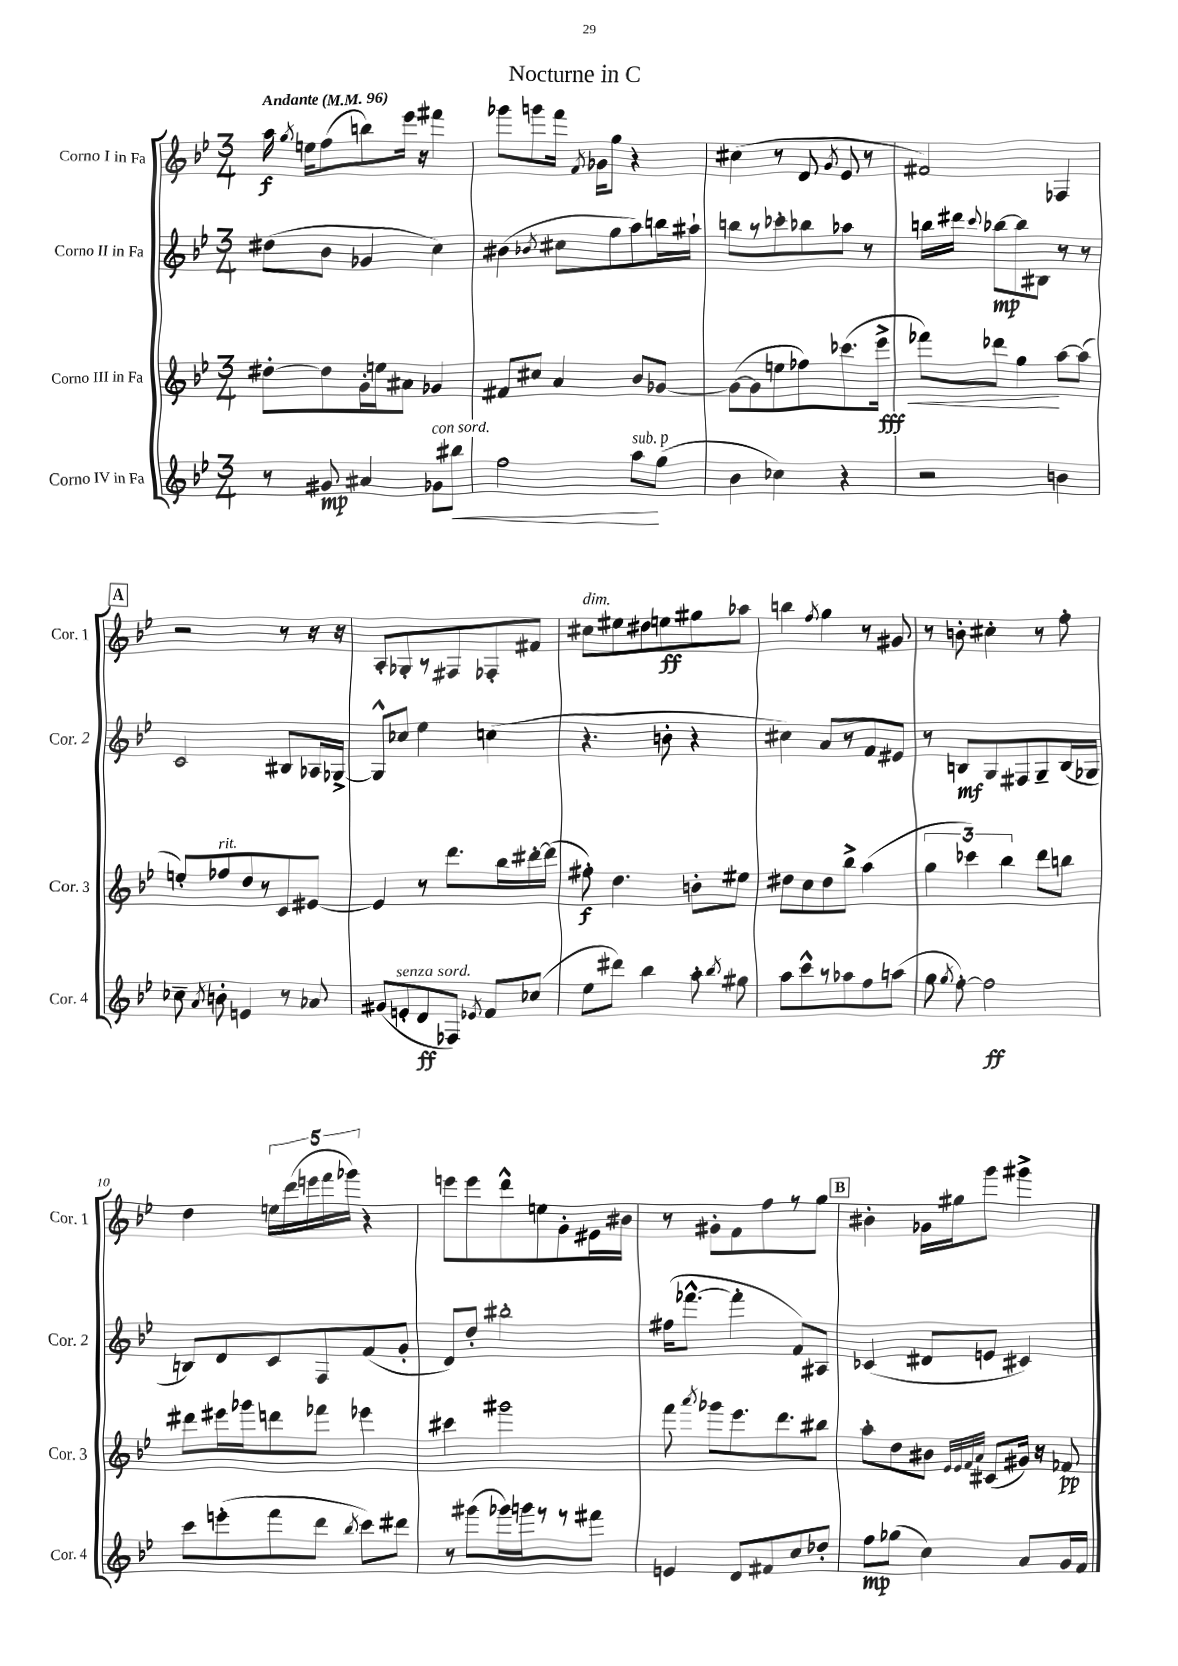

**kern	**kern	**kern	**kern
*staff4	*staff3	*staff2	*staff1
*clefG2	*clefG2	*clefG2	*clefG2
*k[b-e-]	*k[b-e-]	*k[b-e-]	*k[b-e-]
*M3/4	*M3/4	*M3/4	*M3/4
*MM96	*MM96	*MM96	*MM96
8r	[8dd#'	(8dd#	16aa
.	.	.	8qgg
.	.	.	16ee
8g#	8dd#]	8b-	(8ff
4a#	16g'	4g-	8bb)
.	16ee	.	.
.	8a#	.	16eee-
.	.	.	16r
8g-	4g-	4cc)	4fff#
8bb#	.	.	.
=	=	=	=
2ff	8f#	(4b#	8ggg-
.	8cc#	.	8ggg
.	.	8qb-	.
.	4a	8cc#	16fff
.	.	.	8qf
.	.	.	16g-
.	.	8gg	8gg
8aa	8b-	8aa)	4r
(8gg	[8g-	16bb	.
.	.	16aa#`	.
=	=	=	=
4b-	(8g-_	8bb	(4cc#
.	8g-]	8r	.
4cc-)	8ee	8ccc-'	8r
.	8ff-)	8bb-	8d
.	.	.	8qg
4r	(8.ccc-	8aa-	8e-
.	.	8r	8r
.	16eee-^	.	.
=	=	=	=
2r	8fff-)	16bb	2f#)
.	.	16ddd#	.
.	.	8qqccc	.
.	8ddd-	[8bb-	.
.	4gg	8bb-]	.
.	.	8B#	.
4b	[8aa	8r	4F-
.	(8aa]	8r	.
=	=	=	=
8cc-~	8ee')	2c	2r
8qa	.	.	.
8b'	8ff-	.	.
4e	8dd	.	.
.	8r	.	.
8r	8c	8B#	8r
8a-	[8e#	16A-	16r
.	.	[16G-^	16r
=	=	=	=
(8g#	4e#]	8G-^^]	8A'
8e'	.	8cc-	8G-'
8d	8r	4ee-	8r
8F-)	8.ddd	.	8F#
8qe-	.	.	.
8f	.	(4cc	8F-'
.	16bb-	.	.
(8cc-	[16ddd#'	.	8f#
.	(16ddd#]	.	.
=	=	=	=
8ee-	8ff#')	4.r	8cc#
8ddd#)	4.dd	.	8ee#
4bb-	.	.	8dd#
.	.	8b'	8ee
8aa'	8b'	4r	8gg#
8qbb-	.	.	.
8gg#	8ee#	.	8aa-
=	=	=	=
8aa	8dd#	4cc#)	4bb
8ccc^^	8cc	.	.
.	.	.	8qff
8r	8dd#	8a	4gg
8aa-	8bb-^	8r	.
8ff	(4aa	8f	8r
(8aa	.	8e#	8g#
=	=	=	=
8gg	6gg	8r	8r
8qgg	.	.	.
[8ff')	.	8B	8b'
.	6ccc-)	.	.
2ff]	.	8G	4cc#'
.	6bb-	.	.
.	.	8F#	.
.	8ddd	8G~	8r
.	8bb	(16B	8ff'
.	.	16G-	.
=	=	=	=
8ccc	8ddd#	8B)	4dd
(8eee'	16eee#	8d	.
.	16ggg-	.	.
8fff	8ddd	8c	20ee
.	.	.	(20ddd
.	.	.	20eee
8ddd	8fff-	8F	.
.	.	.	20fff
.	.	.	20ggg-)
8qbb-	.	.	.
8ccc)	4eee-	(8f	4r
8ddd#	.	8g'	.
=	=	=	=
8r	4ccc#	8d)	8eee
(8ggg#	.	8dd'	8eee
16ggg-)	2ggg#	2bb#'	8ddd^^
16ggg	.	.	.
8r	.	.	8ee
8r	.	.	8g'
8fff#	.	.	16e#
.	.	.	16b#
=	=	=	=
4e	8fff	(16ff#	8r
.	.	[8.fff-^^	.
.	8qaaa	.	.
.	8ggg-	.	8g#'
8d	8.eee-	4fff-']	8f
8f#	.	.	8ff
.	8.ddd	.	.
8cc	.	8f)	8r
8dd-'	8bb#	8A#	8gg
=	=	=	=
8ff	8aa'	(4c-	4b#'
(8gg-	8dd	.	.
4cc)	8b#	8d#	16g-
.	.	.	16gg#
.	32qqe-	.	.
.	32qqe-	.	.
.	32qqf	.	.
.	32qqa	.	.
.	(8c#	8e	8ggg
8a	16g#)	4c#)	4ggg#^
.	16r	.	.
16g	8f-	.	.
16f	.	.	.
==	==	==	==
*-	*-	*-	*-
